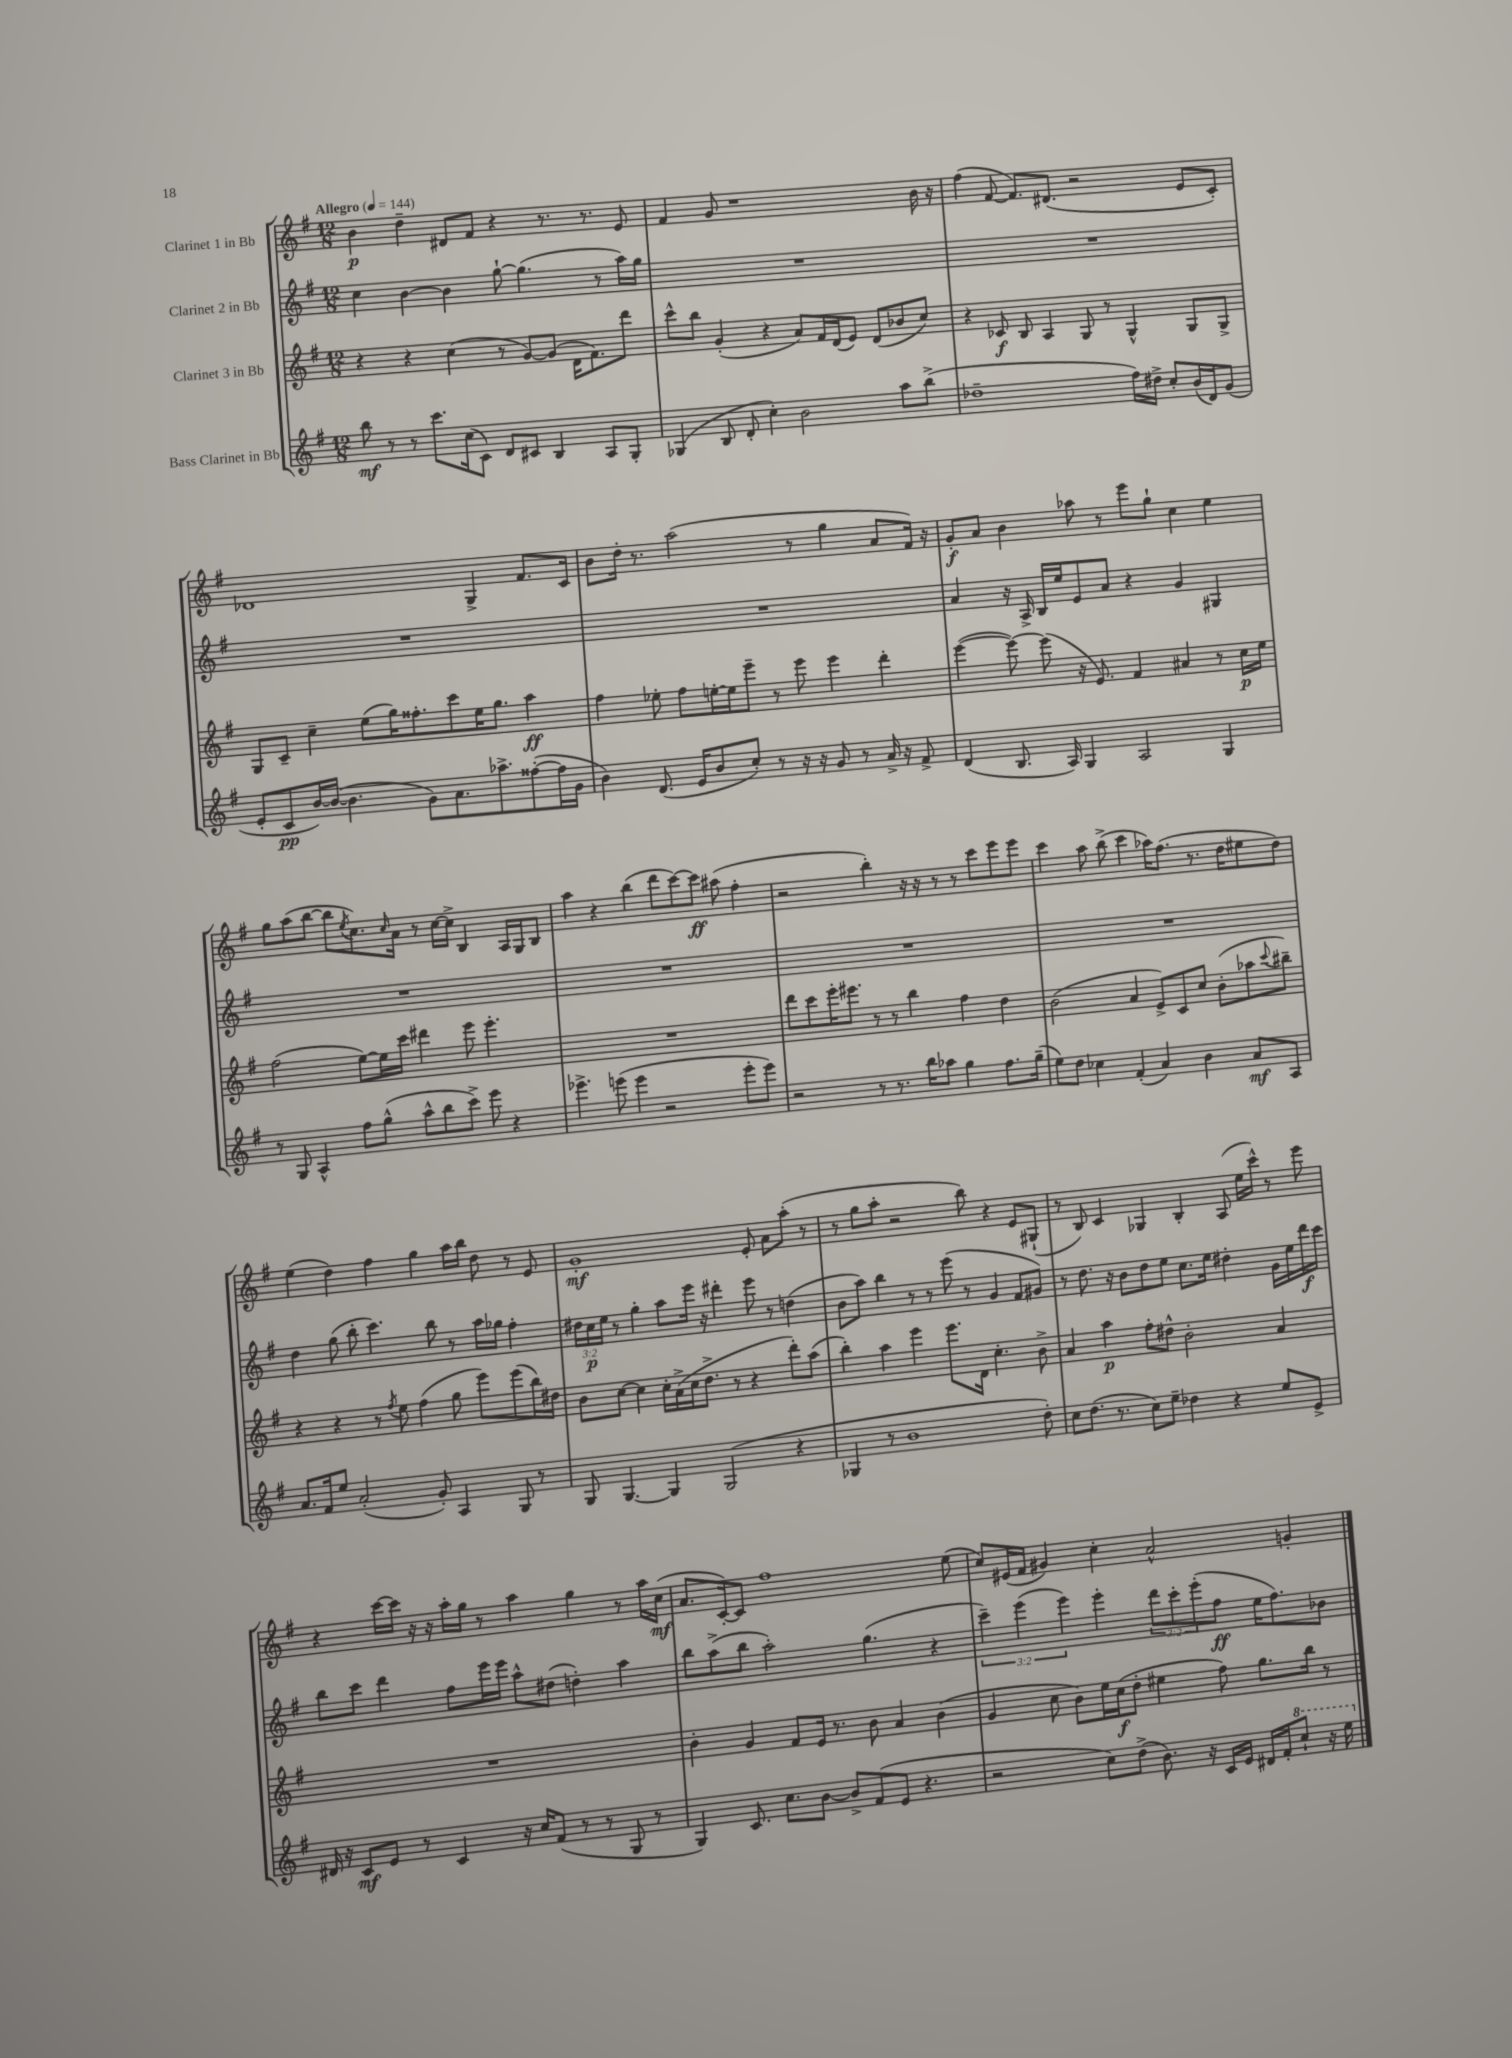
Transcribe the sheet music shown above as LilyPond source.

<<
\new StaffGroup <<
\new Staff = "s0" \with { instrumentName = "Clarinet 1 in Bb" } {
    \clef treble \key g \major \numericTimeSignature \time 12/8 \tempo "Allegro" 4 = 144
    b'4\p d''4-- dis'8 fis'8 r4 r8. r8. e'8 |
    fis'4 g'8 r1 b'16 r16 |
    fis''4( fis'8~ fis'8.) dis'8.( r2 e'8 c'8-.) |
    des'1 g4-> fis'8. c'16 |
    b'8 d''16-. r8. a''2( r8 g''4 a'8 fis'16) r16 |
    g'8-.\f a'8 b'4 aes''8 r8 e'''8 g''8-! c''4 e''4 |
    g''8 a''8( b''8~ b''8 \acciaccatura { e''8 } c''8.) \grace { c''16 } a'16 r8 c''16~ c''16-> b4 a16 g16 b8 |
    a''4 r4 b''4( d'''8 c'''8~) c'''8\ff ais''8( fis''4-. |
    r2 b''4-.) r16 r16 r8 r8 c'''8 e'''8 e'''8 |
    c'''4 a''8 b''8->( c'''4 aes''16) fis''8.( r8. d''16 eis''8 d''8) |
    e''4( d''4) fis''4 g''4 a''16 b''16 d''8 r8 e'8 |
    g'1-.\mf e'8-. a'8 a''8-.( r8 |
    r8 g''8 a''8-. r2 b''8) r4 e'8 gis8-!( |
    r8 b8) c'4 ges4 b4-. a8( e''16 c'''16-^) r8 e'''8 |
    r4 c'''16~ c'''16 r16 r16 a''16-. g''16 r8 a''4 g''4 r8 a''16 c''16\mf( |
    a'8. c'16~-.) c'8 fis''1 e''8( |
    c''8) eis'16( fis'16 gis'4) c''4-. a'2-^ g'4-. \bar "|." |
}
\new Staff = "s1" \with { instrumentName = "Clarinet 2 in Bb" } {
    \clef treble \key g \major \numericTimeSignature \time 12/8 \override Staff.TupletNumber.text = #tuplet-number::calc-fraction-text
    c''4 b'4~ b'4 g''8~-! g''4.( r8 a''16) g''16 |
    R1. |
    R1. |
    R1. |
    R1. |
    a'4 r16 a16-> b16 e''16 e'8 a'8 r4 g'4 gis4 |
    R1. |
    R1. |
    R1. |
    R1. |
    d''4 g''8( b''8-. c'''4.) b''8 r8 a''16 ges''16 fis''4-. |
    \tuplet 3/2 { dis''16 c''16\p e''16 } r8 g''4-. a''8 e'''16 r16 dis'''4-. e'''8 r8 d''4( |
    b'8 a''8) b''4 r8 r8 e'''8( r8 g'4 fis'8 gis'8) |
    r8 d''8. r16 b'8 d''8 e''8 c''8. e''16 dis''4-. g'16 e''16 d'''16\f c'''16 |
    b''8 c'''8 d'''4 fis''8 e'''16 e'''16 a''8-^ dis''8( d''4-.) a''4 |
    b''8 a''8->( b''8 a''2-.) g''4.( r4 |
    \tuplet 3/2 { c'''4--) e'''4( e'''4) } e'''4-. \tuplet 3/2 { d'''8 c'''8-. e'''8-.( } fis''8\ff e''16 fis''8.) bes'8 \bar "|." |
}
\new Staff = "s2" \with { instrumentName = "Clarinet 3 in Bb" } {
    \clef treble \key g \major \numericTimeSignature \time 12/8
    r4 r4 c''4( r8 g'8~) g'8( d'16 fis'8.) d'''8 |
    c'''8-^ b''8 g'4-.( r4 a'8) fis'16 d'16( e'8) d'8( bes'8 c''8) |
    r4 ces'8\f b8 a4 g8 r8 g4-^ g8 g8-> |
    g8 c'8-- c''4-- e''8( g''16) fisis''8.-. c'''8 e''16 g''8. a''4\ff |
    fis''4 ees''8-. fis''8 e''16~-. e''16 e'''8-- r8 e'''8 e'''4 d'''4-. |
    e'''4~( e'''8~) e'''8( r16 e'8.) fis'4 ais'4 r8 c''16\p e''16 |
    fis''2( e''8~) e''16 c'''16 dis'''4 e'''8 e'''4.-. |
    R1. |
    d'''8 c'''8 e'''16-. eis'''8. r8 r8 b''4 fis''4 d''4 |
    b'2( a'4 e'8->) c'8 c''8 b'8-.( aes''8 \appoggiatura { c'''8 } bis''8--) |
    r4 r4 r8 \acciaccatura { fis''8 } e''8 fis''4( g''8 e'''8) e'''8( b''16) dis''16 |
    b'8 c''8~ c''4 c''16-. a'16->( c''16 d''8.-> r8 r4 d'''8-.) a''8( |
    b''4-.) a''4 e'''4 e'''8. d'16 c''4.-. b'8-> |
    a'4 a''4\p fis''8-. dis''8-^ b'2-. a'4 |
    R1. |
    b'4-. g'4 fis'8 e'16 r8. b'8 a'4 b'4( |
    g'4 c''8 b'8) e''16 c''16\f( d''8-. eis''4 fis''8) g''8. b''16 r8 \bar "|." |
}
\new Staff = "s3" \with { instrumentName = "Bass Clarinet in Bb" } {
    \clef treble \key g \major \numericTimeSignature \time 12/8
    b''8\mf r8 r8 c'''8. c''16( c'8) d'8 cis'8 b4 a8 g8-. |
    ges4( b8 d'8-. c''4-.) b'2 a''8 b''8->( |
    des''1-- fis''16) dis''16-> c''8-. b'16( d'16) g'8( |
    e'8-. c'8\pp b'16~) b'16~( b'4. g'8) a'8. aes''8.-> fisis''8~-.( fisis''16 g'16 |
    b'4) d'8.( e'16 b'8 c''8-.) r8 r16 r16 g'8 r8 a'16-> r16 fis'8-> |
    d'4( b8. a16) g4 a2 g4 |
    r8 g8 a4-^ fis''8 g''8-^( a''8-^ b''8 c'''8->) e'''8 r4 |
    ees'''4.-> e'''8( e'''4 r2 e'''8-. e'''8) |
    r2 r8 r8. b''16 aes''8 g''4 fis''8. g''16--( |
    e''8) d''8 ces''4 fis'4-.( a'4) b'4 a'8\mf a8 |
    a'8. fis'16 e''8 a'2-.( g'8-.) a4 g8 r8 |
    g8 g4.~ g4 g2( r4 |
    ges4 r8 b'1 d''8-.) |
    c''8 d''8.( r8. c''8) e''8-- des''4 r4 e''8 e'8-> |
    dis'16 r16 c'8\mf e'8 r8 c'4 r16 c''16 fis'8( r8 r8 g8 r8 |
    g4) c'8. c''8. b'8~ b'8-> fis'8( e'8 r4. |
    r2 c''8) d''8->( b'8.) r16 c'16 e'16 dis'16 fis'16-. \ottava #1 c'''8-! r16 e'''16 \ottava #0 \bar "|." |
}
>>
>>
\layout { \context { \Score \remove "Bar_number_engraver" } }
